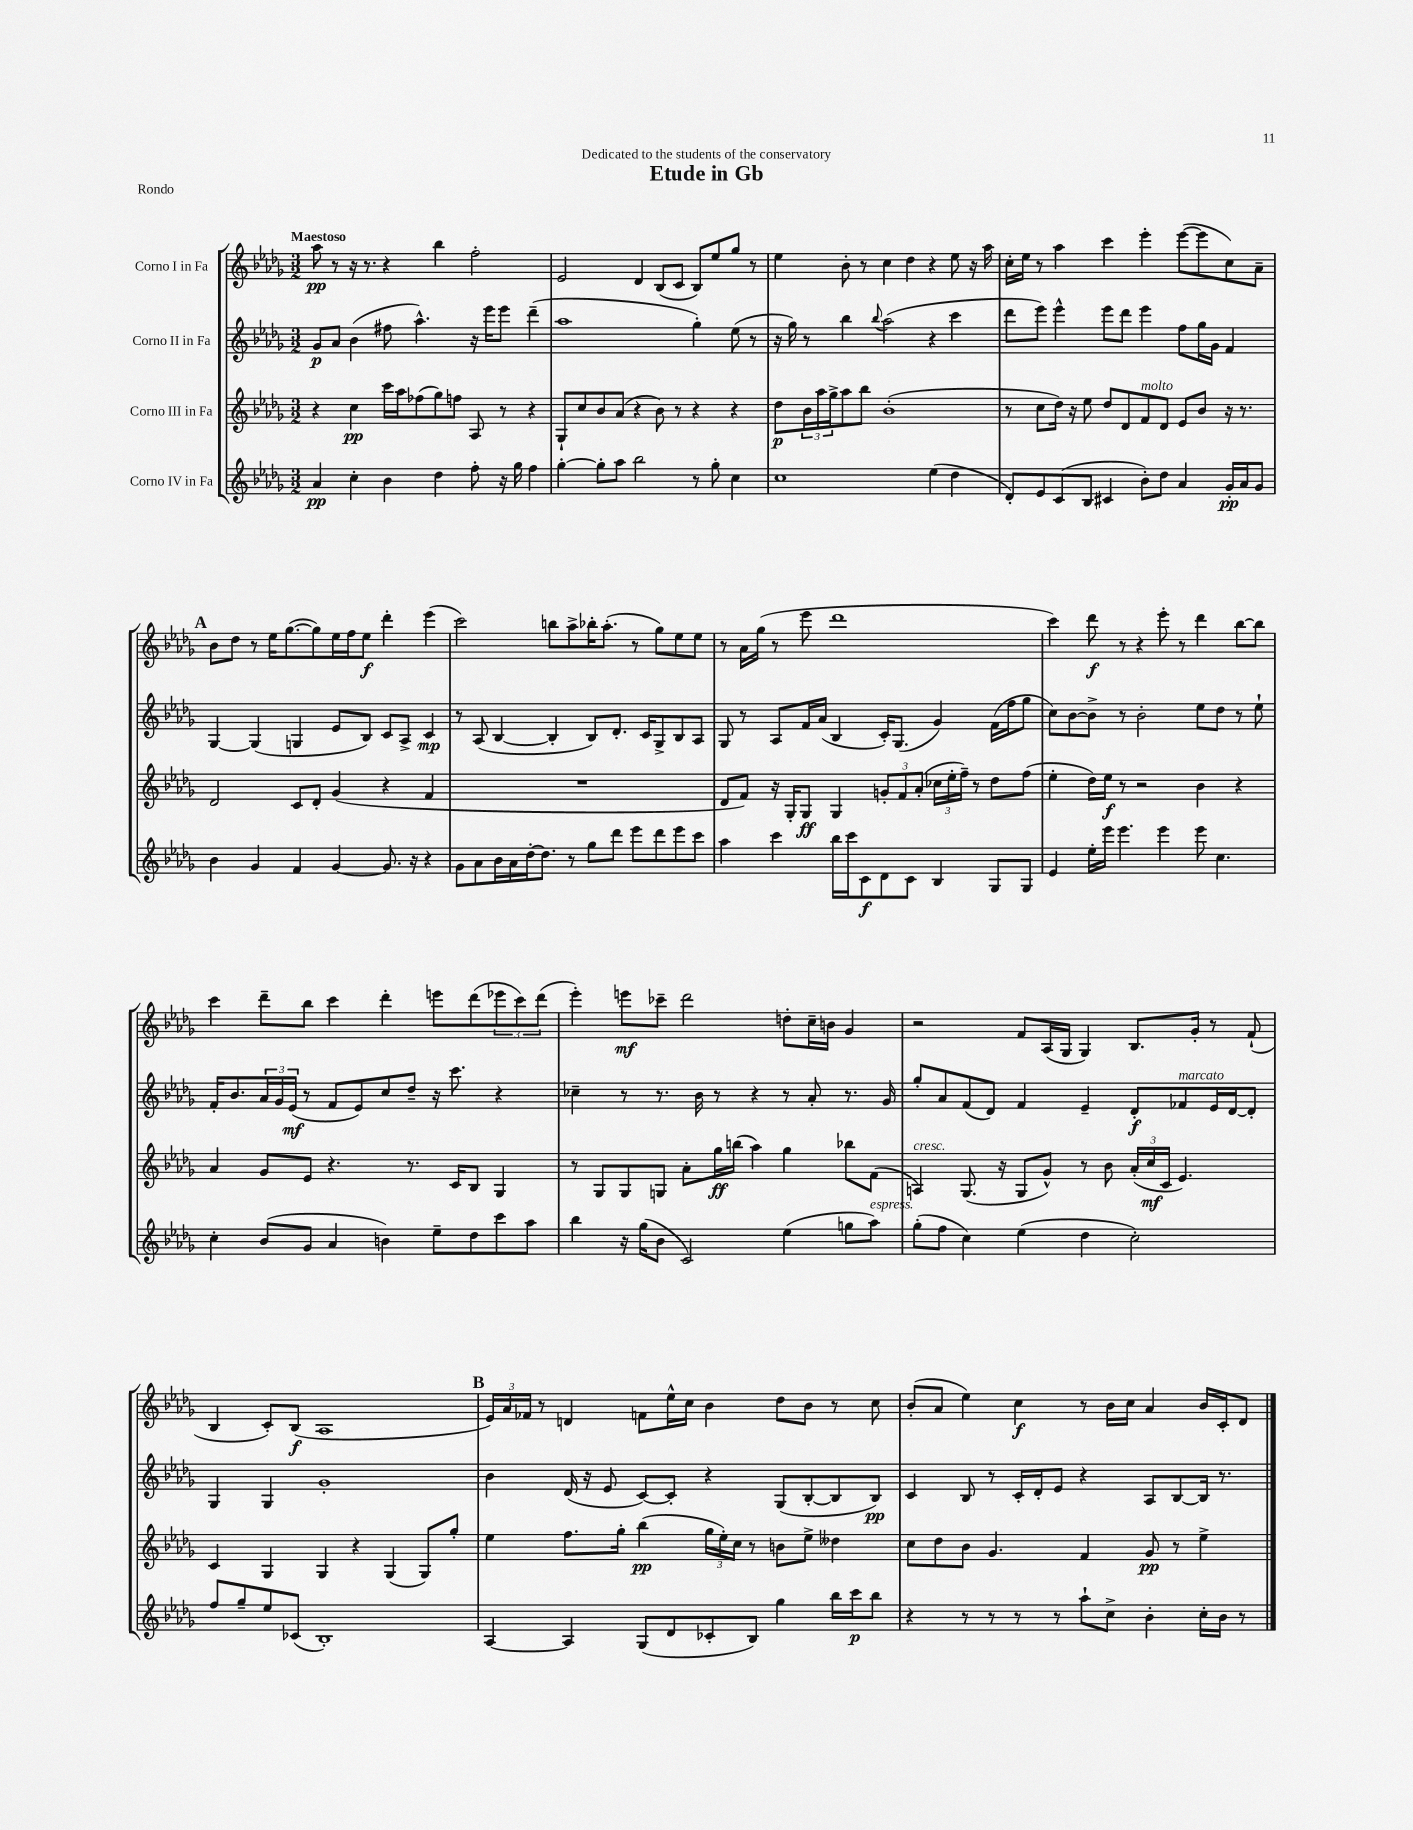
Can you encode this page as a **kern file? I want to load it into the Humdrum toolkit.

**kern	**dynam	**kern	**dynam	**kern	**dynam	**kern	**dynam
*part4	*part4	*part3	*part3	*part2	*part2	*part1	*part1
*staff4	*staff4	*staff3	*staff3	*staff2	*staff2	*staff1	*staff1
*I"Corno IV in Fa	*	*I"Corno III in Fa	*	*I"Corno II in Fa	*	*I"Corno I in Fa	*
*clefG2	*	*clefG2	*	*clefG2	*	*clefG2	*
*k[b-e-a-d-g-]	*	*k[b-e-a-d-g-]	*	*k[b-e-a-d-g-]	*	*k[b-e-a-d-g-]	*
*M3/2	*	*M3/2	*	*M3/2	*	*M3/2	*
=1	=1	=1	=1	=1	=1	=1	=1
!	!	!	!	!	!	!LO:TX:a:B:t=Maestoso	!
4a-/	pp	4r	.	8g-/L	p	8aa-\	pp
.	.	.	.	8a-/J	.	8r	.
4cc'\	.	4cc\	pp	(4b-\	.	16r	.
.	.	.	.	.	.	8.r	.
4b-\	.	16ccc\LL	.	8ff#X\	.	4r	.
.	.	16aa-\J	.	.	.	.	.
.	.	(8ff-X\	.	4.aa-^^\)	.	.	.
4dd-\	.	8gg-\)	.	.	.	4bb-\	.
.	.	8ffn\J	.	.	.	.	.
8ff'\	.	8A-/	.	16r	.	2ff'\	.
.	.	.	.	16eee-\KL	.	.	.
16r	.	8r	.	8eee-\J	.	.	.
16gg-\	.	.	.	.	.	.	.
4ff\	.	4r	.	(4ddd-~\	.	.	.
=2	=2	=2	=2	=2	=2	=2	=2
[4gg-'\	.	8G-`/L	.	1aa-	.	2e-/	.
.	.	8cc/	.	.	.	.	.
8gg-'\L]	.	8b-/	.	.	.	.	.
8aa-\J	.	(8a-/J	.	.	.	.	.
2bb-\	.	4r	.	.	.	4d-/	.
.	.	8b-\)	.	.	.	(8B-/L	.
.	.	8r	.	.	.	8c/J	.
8r	.	4r	.	4gg-'\)	.	8B-/L)	.
8gg-'\	.	.	.	.	.	8ee-/	.
4cc\	.	4r	.	(8ee-\	.	8gg-/J	.
.	.	.	.	8r	.	8r	.
=3	=3	=3	=3	=3	=3	=3	=3
1cc	.	8dd-\L	p	16r	.	4ee-\	.
.	.	.	.	16gg-\)	.	.	.
.	.	24b-\L	.	8r	.	.	.
.	.	24aa-\	.	.	.	.	.
.	.	24gg-^\J	.	.	.	.	.
.	.	8aa-\	.	4bb-\	.	8b-'\	.
.	.	8bb-\J	.	.	.	8r	.
.	.	.	.	8qqbb-/	.	.	.
.	.	(1b-'	.	(2aa-\	.	4cc\	.
.	.	.	.	.	.	4dd-\	.
(4ee-\	.	.	.	4r	.	4r	.
4dd-\	.	.	.	4ccc\	.	8ee-\	.
.	.	.	.	.	.	16r	.
.	.	.	.	.	.	16aa-\	.
=4	=4	=4	=4	=4	=4	=4	=4
8d-'/L)	.	8r	.	8ddd-\L	.	16cc'\LL	.
.	.	.	.	.	.	16ee-\JJ	.
8e-/	.	8cc\L	.	8eee-\J)	.	8r	.
(8c/	.	16dd-\Jk)	.	4eee-^^\	.	4aa-\	.
.	.	16r	.	.	.	.	.
8B-/J	.	8ee-\	.	.	.	.	.
4c#X/	.	8dd-/L	.	8eee-\L	.	4ccc\	.
.	.	8d-/	.	8ddd-\J	.	.	.
!	!	!LO:TX:a:i:t=molto	!	!	!	!	!
8b-'\L)	.	8f/	.	4eee-\	.	4eee-'\	.
8dd-\J	.	8d-/J	.	.	.	.	.
4a-/	.	8e-/L	.	8ff\L	.	([8eee-\L	.
.	.	8b-/J	.	16gg-\L	.	8eee-\]	.
.	.	.	.	16g-\JJ	.	.	.
16g-'/LL	pp	16r	.	4f/	.	8cc\)	.
16a-/J	.	8.r	.	.	.	.	.
8g-/J	.	.	.	.	.	8a-~\J	.
!!LO:LB:g=z
!!LO:REH:place=s1:t=A
=5	=5	=5	=5	=5	=5	=5	=5
4b-\	.	2d-/	.	[4G-/	.	8b-\L	.
.	.	.	.	.	.	8dd-\J	.
4g-/	.	.	.	(4G-/]	.	8r	.
.	.	.	.	.	.	16ee-\KL	.
.	.	.	.	.	.	([8.gg-\	.
4f/	.	8c/L	.	4Gn/	.	.	.
.	.	8d-'/J	.	.	.	8gg-\])	.
[4g-/	.	(4g-/	.	8e-/L	.	16ee-\L	.
.	.	.	.	.	.	16ff\J	.
.	.	.	.	8B-/J)	.	8ee-\J	f
8.g-/]	.	4r	.	8c/L	.	4ddd-'\	.
.	.	.	.	8A-^/J	.	.	.
16r	.	.	.	.	.	.	.
4r	.	4f/	.	4c/	mp	(4eee-\	.
=6	=6	=6	=6	=6	=6	=6	=6
8g-\L	.	1.r	.	8r	.	2ccc\)	.
8a-\	.	.	.	(8A-/	.	.	.
16b-\L	.	.	.	[4B-/	.	.	.
16a-\	.	.	.	.	.	.	.
[16dd-'\J	.	.	.	.	.	.	.
8.dd-\J]	.	.	.	.	.	.	.
.	.	.	.	4B-'/]	.	8bbn\L	.
8r	.	.	.	.	.	8aa-^\	.
8gg-\L	.	.	.	8B-/L)	.	16bb-X'\K	.
.	.	.	.	.	.	(8.aa-'\J	.
8ddd-\J	.	.	.	8.d-'/J	.	.	.
8eee-\L	.	.	.	.	.	8r	.
.	.	.	.	16c/KL	.	.	.
8ddd-\	.	.	.	8G-^/	.	8gg-\L)	.
8eee-\	.	.	.	8B-/	.	8ee-\	.
8ccc\J	.	.	.	8A-/J	.	8ee-\J	.
=7	=7	=7	=7	=7	=7	=7	=7
4aa-\	.	8d-/L	.	8G-/	.	8r	.
.	.	8f/J)	.	8r	.	16a-\LL	.
.	.	.	.	.	.	(16gg-\JJ	.
4ccc\	.	16r	.	8A-/L	.	8r	.
.	.	16G-'/KL	.	.	.	.	.
.	.	8G-/J	ff	16f/L	.	8eee-\	.
.	.	.	.	(16a-/JJ	.	.	.
16bb-\LL	.	4G-/	.	4B-/	.	1ddd-	.
16ccc\J	.	.	.	.	.	.	.
8c\	f	.	.	.	.	.	.
8d-\	.	12gn'/L	.	16c'/KL)	.	.	.
.	.	.	.	(8.G-/J	.	.	.
.	.	12f/	.	.	.	.	.
8c\J	.	.	.	.	.	.	.
.	.	(12a-'/J	.	.	.	.	.
4B-/	.	24cc-X\LL	.	4g-/)	.	.	.
.	.	24ee-'\	.	.	.	.	.
.	.	24ff~\JJ)	.	.	.	.	.
.	.	8r	.	.	.	.	.
8G-/L	.	8dd-\L	.	(16f\LL	.	.	.
.	.	.	.	16ff\J	.	.	.
8G-/J	.	(8ff\J	.	8gg-\J	.	.	.
=8	=8	=8	=8	=8	=8	=8	=8
4e-/	.	4ee-'\	.	8cc\L)	.	4ccc\)	.
.	.	.	.	[8b-\	.	.	.
16ee-'\LL	.	16dd-\LL)	.	8b-^\J]	.	8ddd-\	f
16eee-\JJ	.	16ee-\JJ	f	.	.	.	.
4.eee-\	.	8r	.	8r	.	8r	.
.	.	2r	.	2b-'\	.	4r	.
4eee-\	.	.	.	.	.	8eee-'\	.
.	.	.	.	.	.	8r	.
8eee-\	.	4b-\	.	8ee-\L	.	4ddd-\	.
4.cc\	.	.	.	8dd-\J	.	.	.
.	.	4r	.	8r	.	[8bb-\L	.
.	.	.	.	8ee-`\	.	8bb-\J]	.
!!LO:LB:g=z
=9	=9	=9	=9	=9	=9	=9	=9
4cc'\	.	4a-/	.	16f'/KL	.	4ccc\	.
.	.	.	.	8.b-/	.	.	.
(8b-/L	.	8g-/L	.	24a-/L	.	8ddd-~\L	.
.	.	.	.	24g-/	.	.	.
.	.	.	.	(24e-/JJ	mf	.	.
8g-/J	.	8e-/J	.	8r	.	8bb-\J	.
4a-/	.	4.r	.	8f/L	.	4ccc\	.
.	.	.	.	8e-/)	.	.	.
4bn\)	.	.	.	8cc/	.	4ddd-'\	.
.	.	8.r	.	8dd-~/J	.	.	.
8ee-~\L	.	.	.	16r	.	8eeen\L	.
.	.	16c/KL	.	8.ccc\	.	.	.
8dd-\	.	8B-/J	.	.	.	(8ddd-\	.
8ccc\	.	4G-/	.	4r	.	12eee-X\	.
.	.	.	.	.	.	12ccc\)	.
8aa-\J	.	.	.	.	.	.	.
.	.	.	.	.	.	(12ddd-\J	.
=10	=10	=10	=10	=10	=10	=10	=10
4bb-\	.	8r	.	4cc-X~\	.	4eee-'\)	.
.	.	8G-/L	.	.	.	.	.
16r	.	8G-/	.	8r	.	8eeen\L	mf
(16gg-\KL	.	.	.	.	.	.	.
8b-\J	.	8Gn/J	.	8.r	.	8ccc-X~\J	.
2c/)	.	8a-'\L	.	.	.	2ddd-\	.
.	.	.	.	16b-\	.	.	.
.	.	16gg-\L	ff	8r	.	.	.
.	.	(16bbn\JJ	.	.	.	.	.
.	.	4aa-\)	.	4r	.	.	.
(4ee-\	.	4gg-\	.	8r	.	8ddn'\L	.
.	.	.	.	8a-'/	.	16cc~\L	.
.	.	.	.	.	.	16bn\JJ	.
8ggn\L	.	8bb-X\L	.	8.r	.	4g-/	.
!LO:TX:a:i:t=espress.	!	!	!	!	!	!	!
8aa-\J)	.	(8f\J	.	.	.	.	.
.	.	.	.	16g-/	.	.	.
=11	=11	=11	=11	=11	=11	=11	=11
!	!	!LO:TX:a:i:t=cresc.	!	!	!	!	!
(8gg-'\L	.	4An/)	.	8gg-'/L	.	2r	.
8ff\J	.	.	.	8a-/	.	.	.
4cc\)	.	(8.G-/	.	(8f/	.	.	.
.	.	.	.	8d-/J)	.	.	.
.	.	16r	.	.	.	.	.
(4ee-\	.	8G-/L	.	4f/	.	8f/L	.
.	.	8g-^^/J)	.	.	.	(16A-/L	.
.	.	.	.	.	.	16G-/JJ	.
4dd-\	.	8r	.	4e-~/	.	4G-/)	.
.	.	8b-\	.	.	.	.	.
2cc'\)	.	(24a-'/LL	.	8d-'/L	f	8.B-/L	.
.	.	24cc/	mf	.	.	.	.
.	.	24c/JJ	.	.	.	.	.
!	!	!	!	!LO:TX:a:i:t=marcato	!	!	!
.	.	4.e-/)	.	8f-X/	.	.	.
.	.	.	.	.	.	16g-'/Jk	.
.	.	.	.	16e-/L	.	8r	.
.	.	.	.	[16d-/J	.	.	.
.	.	.	.	8d-'/J]	.	(8f`/	.
!!LO:LB:g=z
=12	=12	=12	=12	=12	=12	=12	=12
8ff/L	.	4c/	.	4G-/	.	4B-/	.
8gg-~/	.	.	.	.	.	.	.
8ee-/	.	4G-/	.	4G-/	.	8c'/L)	.
(8c-X/J	.	.	.	.	.	(8B-/J	f
1B-')	.	4G-/	.	1g-'	.	1A-	.
.	.	4r	.	.	.	.	.
.	.	(4G-/	.	.	.	.	.
.	.	8G-/L)	.	.	.	.	.
.	.	8gg-'/J	.	.	.	.	.
!!LO:REH:place=s1:t=B
=13	=13	=13	=13	=13	=13	=13	=13
[4A-/	.	4ee-\	.	4b-\	.	24e-/LL)	.
.	.	.	.	.	.	24a-/	.
.	.	.	.	.	.	24f-X/JJ	.
.	.	.	.	.	.	8r	.
4A-/]	.	8.ff\L	.	(16d-/	.	4dn/	.
.	.	.	.	16r	.	.	.
.	.	.	.	8e-/	.	.	.
.	.	16gg-'\Jk	.	.	.	.	.
(8G-/L	.	(4bb-\	pp	[8c/L)	.	8fn\L	.
8d-/	.	.	.	8c'/J]	.	16ee-^^\L	.
.	.	.	.	.	.	16cc\JJ	.
8c-X'/	.	24gg-\LL	.	4r	.	4b-\	.
.	.	24ee-'\)	.	.	.	.	.
.	.	24cc\JJ	.	.	.	.	.
8B-/J)	.	8r	.	.	.	.	.
4gg-\	.	8bn\L	.	(8G-/L	.	8dd-\L	.
.	.	8ee-^\J	.	[8B-'/	.	8b-\J	.
16bb-\LL	.	4dd--X\	.	8B-/]	.	8r	.
16ccc\J	p	.	.	.	.	.	.
8bb-\J	.	.	.	8B-/J)	pp	8cc\	.
=14	=14	=14	=14	=14	=14	=14	=14
4r	.	8cc\L	.	4c/	.	(8b-'/L	.
.	.	8dd-\	.	.	.	8a-/J	.
8r	.	8b-\J	.	8B-/	.	4ee-\)	.
8r	.	4.g-/	.	8r	.	.	.
8r	.	.	.	16c'/LL	.	4cc\	f
.	.	.	.	16d-'/J	.	.	.
8r	.	.	.	8e-/J	.	.	.
8aa-`\L	.	4f/	.	4r	.	8r	.
8cc^\J	.	.	.	.	.	16b-\LL	.
.	.	.	.	.	.	16cc\JJ	.
4b-'\	.	8g-/	pp	8A-/L	.	4a-/	.
.	.	8r	.	[8B-/	.	.	.
16cc'\LL	.	4ee-^\	.	16B-/Jk]	.	16b-/LL	.
16b-\JJ	.	.	.	8.r	.	16c'/J	.
8r	.	.	.	.	.	8d-/J	.
==	==	==	==	==	==	==	==
*-	*-	*-	*-	*-	*-	*-	*-
